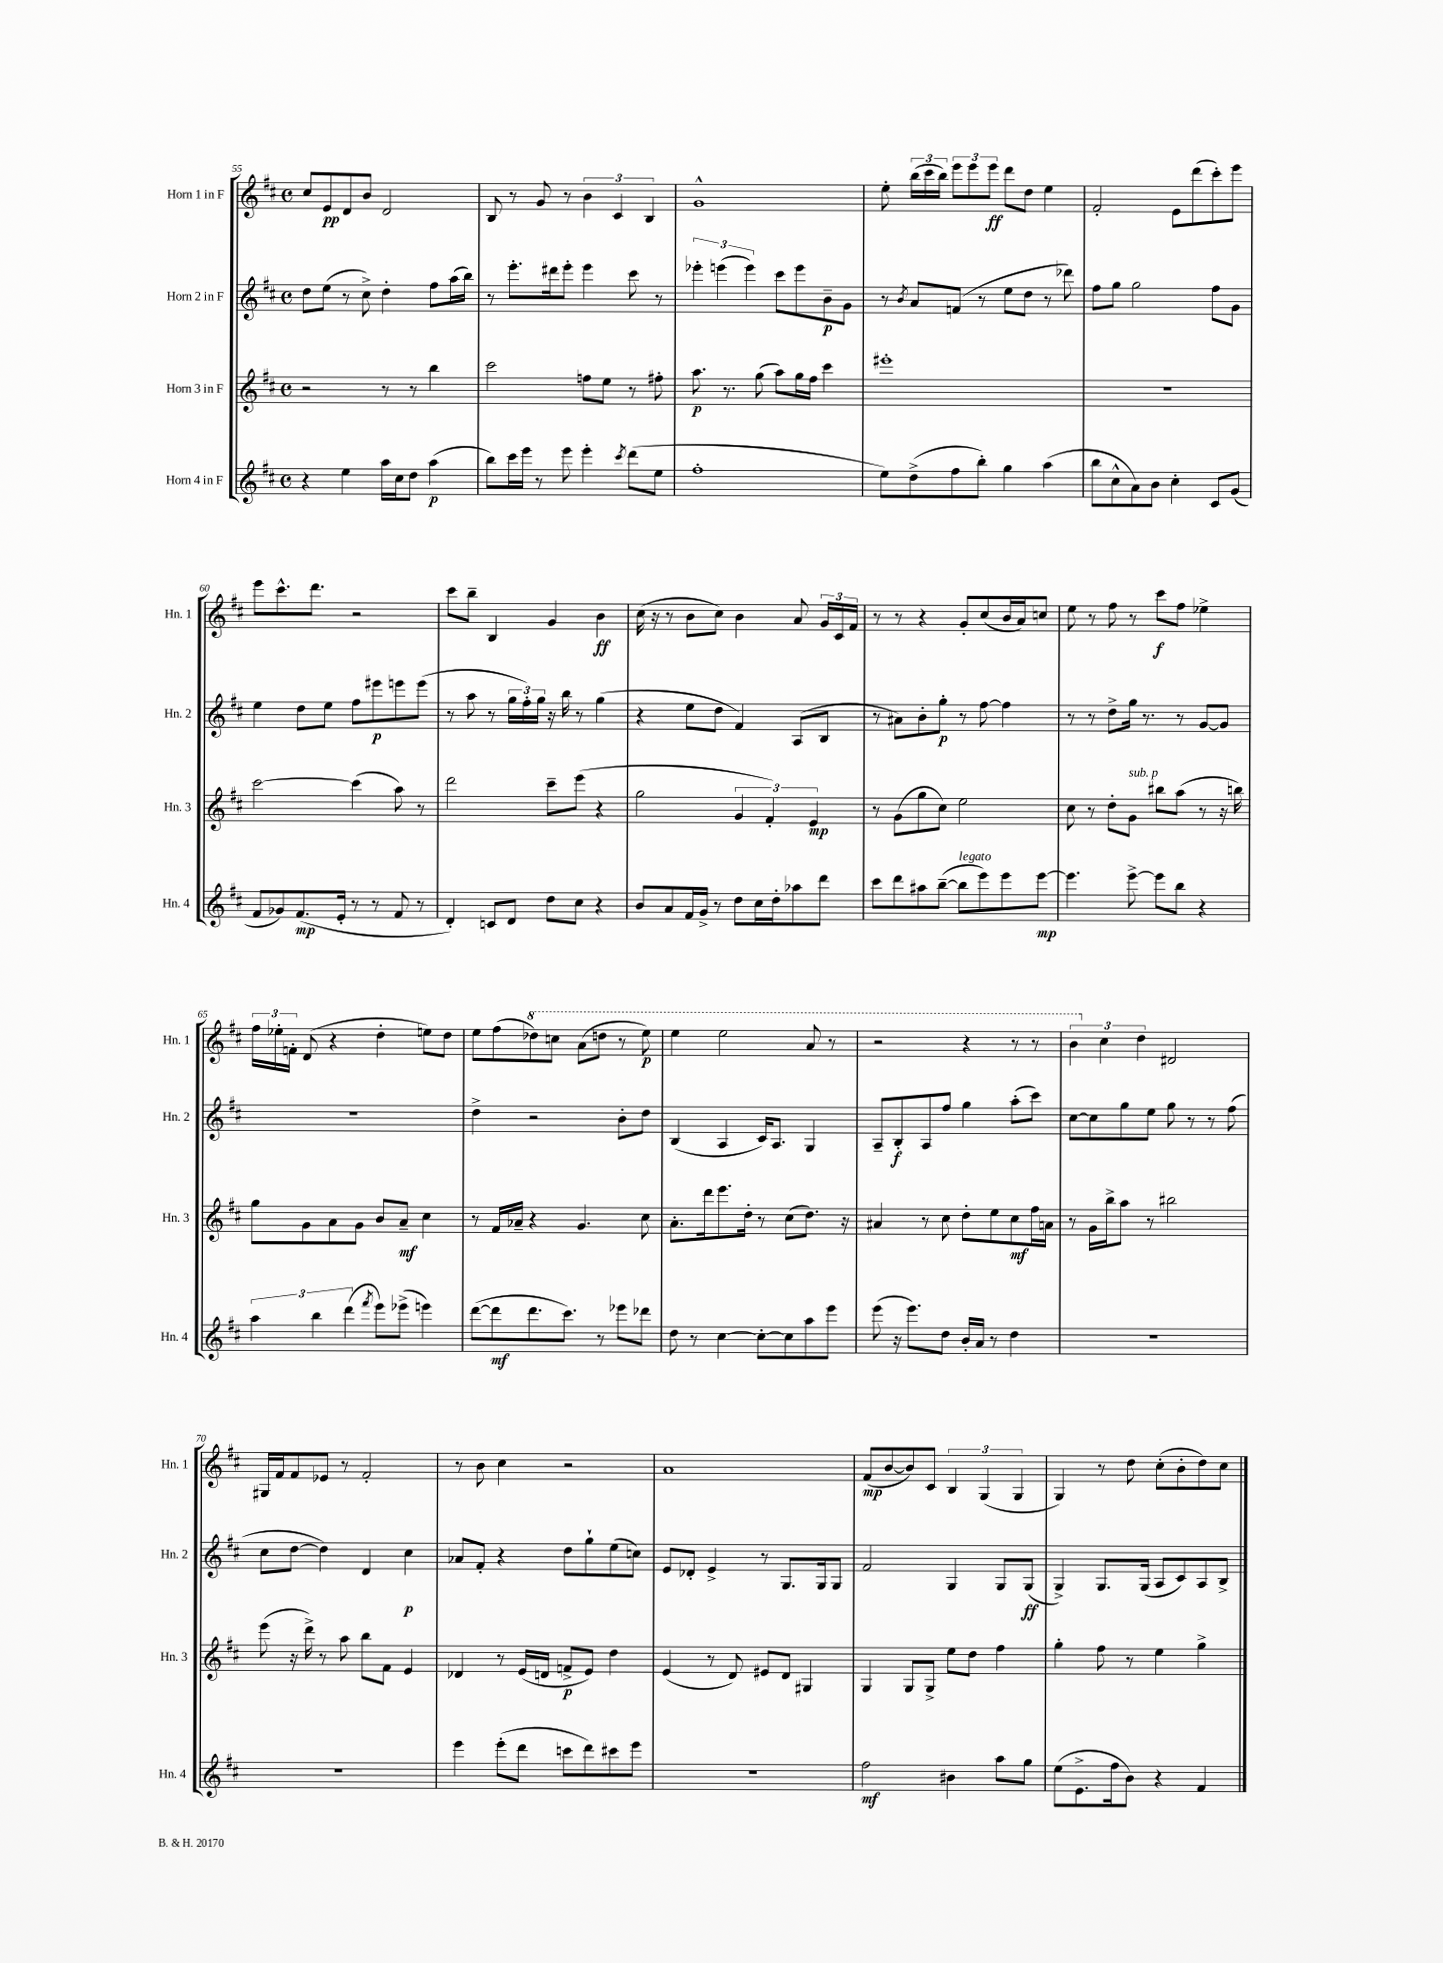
<<
\new StaffGroup <<
\new Staff = "s0" \with { instrumentName = "Horn 1 in F" shortInstrumentName = "Hn. 1" } {
    \clef treble \key d \major \defaultTimeSignature \time 4/4
    \autoBeamOff cis''8[ e'8\pp d'8 b'8] d'2 |
    b8 r8 g'8 r8 \tuplet 3/2 { b'4 cis'4 b4 } |
    g'1-^ |
    e''8-. \tuplet 3/2 { b''16[( cis'''16 b''16]) } \tuplet 3/2 { e'''8[ e'''8 e'''8]\ff } d'''8[ d''8] e''4 |
    fis'2-. e'8[ d'''8( cis'''8-.) e'''8] |
    e'''8[ cis'''8.-^ d'''8.] r2 |
    cis'''8[ b''8]-- b4 g'4 b'4\ff |
    cis''16( r16 r8 b'8[ cis''8]) b'4 a'8 \tuplet 3/2 { g'16[ cis'16 fis'16] } |
    r8 r8 r4 g'8[-. cis''8( b'16 a'16) c''8] |
    e''8 r8 fis''8 r8 cis'''8[\f fis''8] ees''4-> |
    \tuplet 3/2 { fis''16[ ees''16-. f'16]-. } d'8( r4 d''4-. e''8[) d''8] |
    e''8[ fis''8( \ottava #1 des'''8) c'''8] a''8[( d'''8] r8 e'''8\p) |
    e'''4 e'''2 a''8 r8 |
    r2 r4 r8 r8 |
    \tuplet 3/2 { b''4 \ottava #0 cis''4 d''4 } dis'2 |
    gis16[ fis'16 fis'8 ees'8] r8 fis'2-. |
    r8 b'8 cis''4 r2 |
    a'1 |
    fis'8[\mp( b'8~ b'8) cis'8] \tuplet 3/2 { b4 g4( g4 } |
    g4) r8 d''8 cis''8[-.( b'8-. d''8) cis''8] \bar "|." |
}
\new Staff = "s1" \with { instrumentName = "Horn 2 in F" shortInstrumentName = "Hn. 2" } {
    \clef treble \key d \major \defaultTimeSignature \time 4/4
    \autoBeamOff d''8[ e''8]( r8 cis''8->) d''4-. fis''8[ a''16( b''16]) |
    r8 e'''8.[-. dis'''16 e'''8]-. e'''4 cis'''8 r8 |
    \tuplet 3/2 { ees'''4-. e'''4( e'''4) } cis'''8[ e'''8 b'8--\p g'8] |
    r8 \acciaccatura { b'8 } a'8[ f'8]( r8 e''8[ d''8] r8 des'''8) |
    fis''8[ g''8] g''2 fis''8[ g'8] |
    e''4 d''8[ e''8] fis''8[ eis'''8\p e'''8 e'''8]( |
    r8 a''8 r8 \tuplet 3/2 { g''16[ fis''16-.) g''16] } r16 b''16 r8 g''4( |
    r4 e''8[ d''8] fis'4) a8[( b8] |
    r8 ais'8[) b'8-. g''8]-.\p r8 fis''8~ fis''4 |
    r8 r8 d''8[-> g''16] r8. r8 g'8[~ g'8] |
    r1 |
    d''4-> r2 b'8[-. d''8] |
    b4( a4 cis'16[) a8.] g4 |
    a8[-- b8-.\f a8 fis''8] g''4 a''8[-.( cis'''8]) |
    cis''8[~ cis''8 g''8 e''8] g''8 r8 r8 fis''8( |
    cis''8[ d''8]~ d''4) d'4 cis''4\p |
    aes'8[ fis'8]-. r4 d''8[ g''8-! e''8( c''8]) |
    e'8[ des'8]-. e'4-> r8 g8.[ g16 g8] |
    fis'2 g4 g8[ g8]\ff( |
    g4->) g8.[ g16]( a8[ cis'8) a8 b8]-> \bar "|." |
}
\new Staff = "s2" \with { instrumentName = "Horn 3 in F" shortInstrumentName = "Hn. 3" } {
    \clef treble \key d \major \defaultTimeSignature \time 4/4
    \autoBeamOff r2 r8 r8 b''4 |
    cis'''2 f''8[ e''8] r8 fis''8-. |
    a''8.\p r8. g''8( a''8[) g''16 fis''16] cis'''4 |
    eis'''1-. |
    R1 |
    cis'''2~ cis'''4( a''8) r8 |
    d'''2 cis'''8[-- e'''8]( r4 |
    g''2 \tuplet 3/2 { g'4 fis'4-.) e'4\mp } |
    r8 g'8[( g''8 cis''8]) e''2 |
    cis''8 r8 d''8[-. g'8]^\markup { \italic "sub. p" } bis''8[ a''8]( r8 r16 b''16) |
    g''8[ g'8 a'8 g'8] b'8[ a'8]--\mf cis''4 |
    r8 fis'16[ aes'16]-- r4 g'4. cis''8 |
    a'8.[-. d'''16 e'''8. d''16]-. r8 cis''8[( d''8.]) r16 |
    ais'4 r8 cis''8 d''8[-. e''8 cis''8\mf fis''16 a'16] |
    r8 g'16[ b''16-> a''8] r8 bis''2 |
    e'''8( r16 d'''16->) r8 a''8 b''8[ fis'8] e'4 |
    des'4 r8 e'16[( d'16] f'8[->\p e'8]) d''4 |
    e'4( r8 d'8) eis'8[ d'8] gis4 |
    g4 g8[ g8]-> e''8[ d''8] fis''4 |
    g''4-. fis''8 r8 e''4 g''4-> \bar "|." |
}
\new Staff = "s3" \with { instrumentName = "Horn 4 in F" shortInstrumentName = "Hn. 4" } {
    \clef treble \key d \major \defaultTimeSignature \time 4/4
    \autoBeamOff r4 e''4 a''16[ cis''16 d''8] a''4\p( |
    b''8[) cis'''16 e'''16] r8 e'''8 e'''4-. \acciaccatura { cis'''8 } d'''8[( e''8] |
    fis''1-. |
    e''8[) d''8->( fis''8 b''8]-.) g''4 a''4( |
    b''8[ cis''8-^ a'8) b'8] cis''4-. cis'8[ g'8]( |
    fis'8[ ges'8) fis'8.\mp( e'16]-. r8 r8 fis'8 r8 |
    d'4-.) c'8[ d'8] d''8[ cis''8] r4 |
    b'8[ a'8 fis'16 g'16]-> r8 d''8[ cis''16 d''16-. aes''8 d'''8] |
    cis'''8[ d'''8 ais''8 b''8]~--( b''8[^\markup { \italic "legato" } e'''8) e'''8 e'''8]~\mp |
    e'''4. e'''8~-> e'''8[ b''8] r4 |
    \tuplet 3/2 { a''4 b''4 d'''4( } \acciaccatura { fis'''8 } e'''8[) ees'''8]->( e'''4) |
    d'''8[~( d'''8\mf d'''8. cis'''8.]) r8 ees'''8[ des'''8] |
    d''8 r8 cis''4~ cis''8[~-. cis''8 a''8 e'''8] |
    e'''8( r16 e'''8.[) d''8] b'16[-. a'16] r8 d''4 |
    R1 |
    R1 |
    e'''4 e'''8[-.( d'''8] c'''8[ d'''8) cis'''8 e'''8] |
    R1 |
    fis''2\mf bis'4 a''8[ g''8] |
    e''8[( e'8.-> fis''16 b'8]) r4 fis'4 \bar "|." |
}
>>
>>
\layout { \context { \Score currentBarNumber = #55 } }
